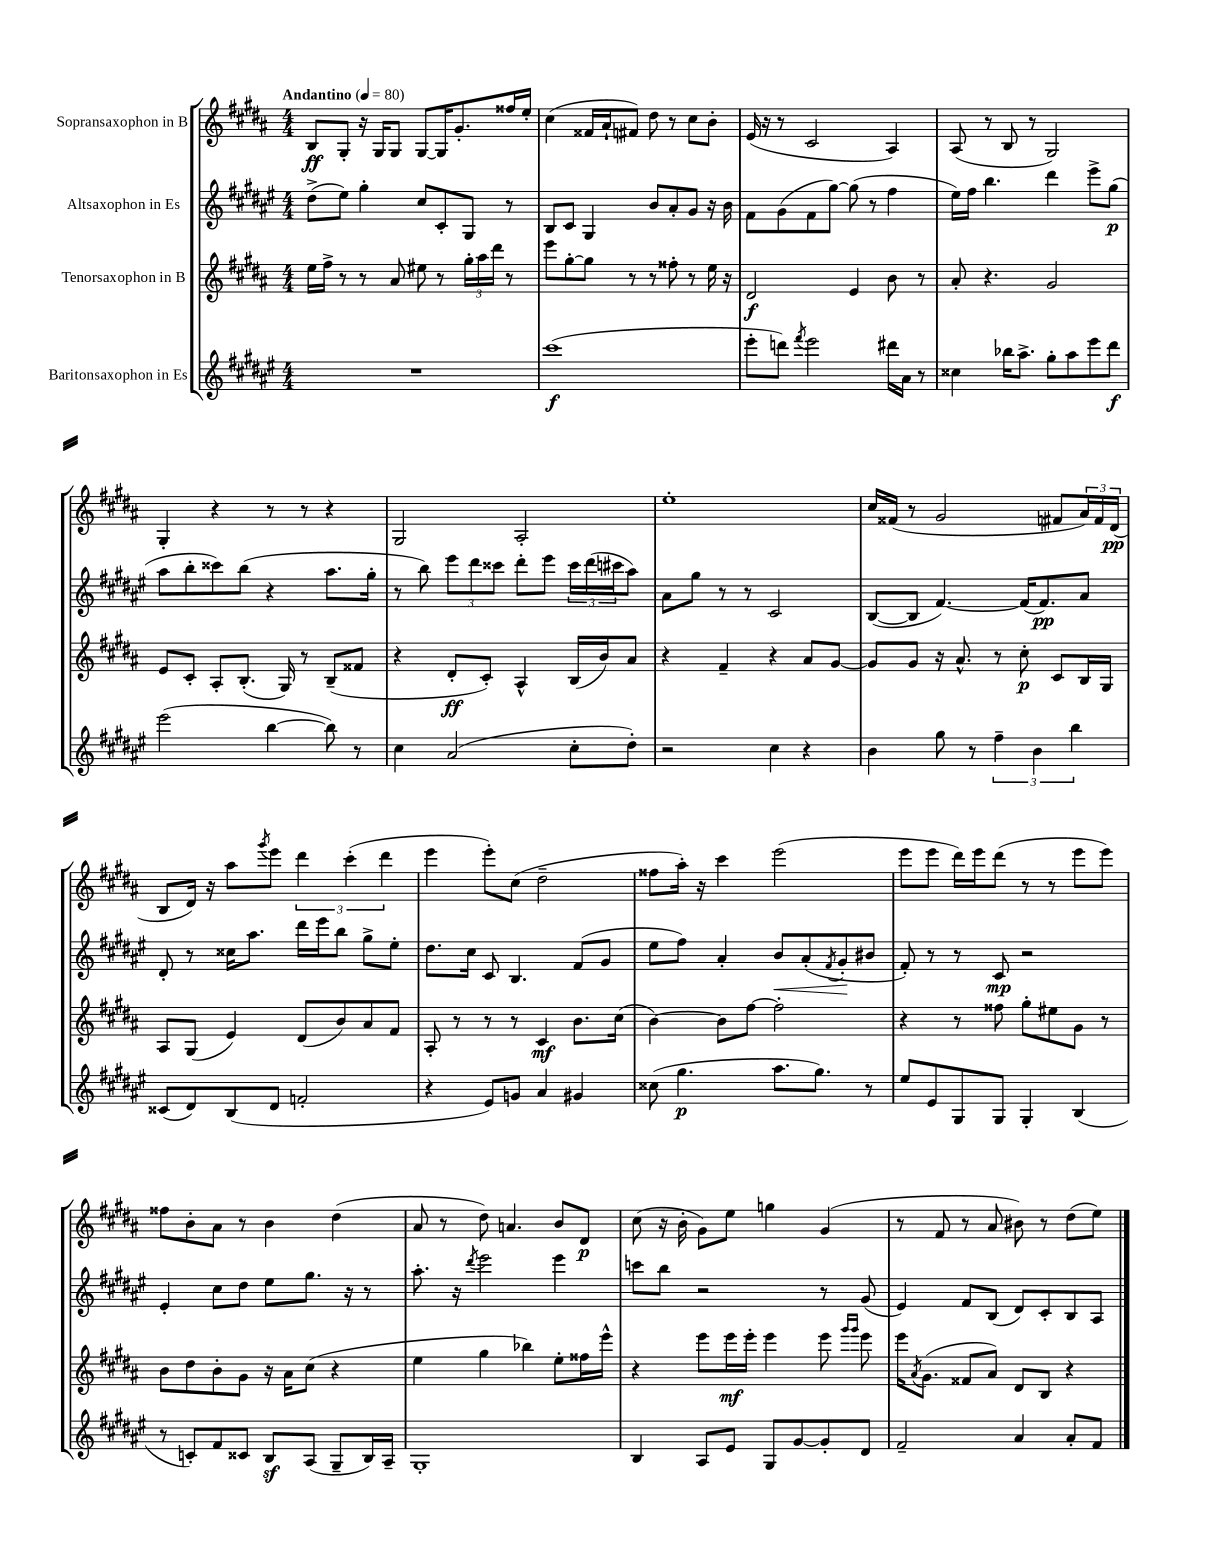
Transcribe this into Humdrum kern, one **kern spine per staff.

**kern	**kern	**kern	**kern
*staff4	*staff3	*staff2	*staff1
*clefG2	*clefG2	*clefG2	*clefG2
*k[f#c#g#d#a#e#]	*k[f#c#g#d#a#]	*k[f#c#g#d#a#e#]	*k[f#c#g#d#a#]
*M4/4	*M4/4	*M4/4	*M4/4
*MM80	*MM80	*MM80	*MM80
1r	16ee	(8dd#^	8B
.	16ff#^	.	.
.	8r	8ee#)	8G#'
.	8r	4gg#'	16r
.	.	.	16G#
.	8a#	.	8G#
.	8ee#	8cc#	[8G#
.	8r	8c#'	16G#]
.	.	.	8.g#'
.	24gg#'	8G#	.
.	24aa#	.	.
.	24ddd#	.	.
.	8r	8r	16ff##
.	.	.	16ee'
=	=	=	=
(1ccc#	8eee	8B	(4cc#
.	[8gg#'	8c#	.
.	8gg#]	4G#	16f##
.	.	.	16a#`
.	8r	.	8f#)
.	8r	8b	8dd#
.	8ff##'	8a#'	8r
.	8r	8g#	8cc#
.	16ee	16r	8b'
.	16r	16b	.
=	=	=	=
8eee#'	2d#	8f#	(16e
.	.	.	16r
8ddd)	.	(8g#	8r
8qfff#	.	.	.
2eee#	.	8f#	2c#
.	.	[8gg#)	.
.	4e	(8gg#]	.
.	.	8r	.
16ddd#	8b	4ff#	4A#)
16a#	.	.	.
8r	8r	.	.
=	=	=	=
4cc##	8a#'	16ee#)	(8A#
.	.	16ff#	.
.	4.r	4.bb	8r
16bb-	.	.	8B
8.aa#^	.	.	.
.	.	.	8r
8gg#'	2g#	4ddd#	2G#)
8aa#	.	.	.
8eee#	.	8eee#^	.
8ddd#	.	(8gg#	.
=	=	=	=
(2eee#	8e	8aa#	4G#'
.	8c#'	8bb'	.
.	8A#'	8ccc##)	4r
.	(8.B'	(8bb	.
[4bb	.	4r	8r
.	16G#)	.	.
.	8r	.	8r
8bb])	(8B~	8.aa#	4r
8r	8f##	.	.
.	.	16gg#'	.
=	=	=	=
4cc#	4r	8r	2G#
.	.	8bb)	.
(2a#	8d#'	12eee#	.
.	.	12ddd#	.
.	8c#')	.	.
.	.	12ccc##	.
.	4A#^^	8ddd#'	2A#'
.	.	8eee#	.
8cc#'	(16B	24ccc##	.
.	.	(24ddd#	.
.	16b)	.	.
.	.	24ccc#	.
8dd#')	8a#	8aa#)	.
=	=	=	=
2r	4r	8a#	1ee'
.	.	8gg#	.
.	4f#~	8r	.
.	.	8r	.
4cc#	4r	2c#	.
4r	8a#	.	.
.	[8g#	.	.
=	=	=	=
4b	8g#]	([8B	16cc#
.	.	.	(16f##
.	8g#	8B]	8r
8gg#	16r	[4.f#)	2g#
.	8.a#^^	.	.
8r	.	.	.
6ff#~	8r	.	.
.	8cc#'	(16f#]	.
6b	.	.	.
.	.	8.f#)	.
.	8c#	.	8f#
6bb	.	.	.
.	16B	8a#	24a#)
.	.	.	24f#
.	16G#	.	.
.	.	.	(24d#
=	=	=	=
(8c##	8A#	8d#'	8B
8d#)	(8G#	8r	16d#)
.	.	.	16r
(8B	4e)	16cc##	8aa#
.	.	8.aa#	.
.	.	.	8qggg#
8d#	.	.	8eee
2f'	(8d#	16ddd#	6ddd#
.	.	16eee#	.
.	8b)	8bb	.
.	.	.	(6ccc#'
.	8a#	8gg#^	.
.	.	.	6ddd#
.	8f#	8ee#'	.
=	=	=	=
4r	8A#'	8.dd#	4eee
.	8r	.	.
.	.	16cc#	.
8e#)	8r	8c#	8eee')
8g	8r	4.B	(8cc#
4a#	4c#	.	2dd#~
4g#	8.b	(8f#	.
.	.	8g#	.
.	(16cc#	.	.
=	=	=	=
(8cc##	[4b)	8ee#	8ff##
4.gg#	.	8ff#)	16aa#')
.	.	.	16r
.	8b]	4a#'	4ccc#
.	[8ff#	.	.
8.aa#	2ff#']	8b	(2eee
.	.	(8a#'	.
8.gg#)	.	.	.
.	.	8qf#	.
.	.	8g#'	.
8r	.	8b#	.
=	=	=	=
8ee#	4r	8f#')	8eee
8e#	.	8r	8eee
8G#	8r	8r	16ddd#)
.	.	.	16eee
8G#	8ff##	8c#	(8ddd#
4G#'	8gg#'	2r	8r
.	8ee#	.	8r
(4B	8g#	.	8eee
.	8r	.	8eee)
=	=	=	=
8r	8b	4e#'	8ff##
8c')	8dd#	.	8b'
8f#	8b'	8cc#	8a#
8c##	8g#	8dd#	8r
8B	16r	8ee#	4b
.	16a#	.	.
(8A#	(8cc#	8.gg#	.
8G#~	4r	.	(4dd#
.	.	16r	.
16B)	.	8r	.
16A#~	.	.	.
=	=	=	=
1G#'	4ee	8.aa#'	8a#
.	.	.	8r
.	.	16r	.
.	.	8qddd#	.
.	4gg#	2eee#	8dd#)
.	.	.	4.a
.	4bb-)	.	.
.	8ee'	4eee#	8b
.	16ff##	.	8d#
.	16eee^^	.	.
=	=	=	=
4B	4r	8ccc	(8cc#
.	.	8bb	16r
.	.	.	16b'
8A#	8eee	2r	8g#)
8e#	16eee	.	8ee
.	16eee'	.	.
8G#	4eee	.	4gg
[8g#	.	.	.
8g#']	8eee	8r	(4g#
.	16qqggg#	.	.
.	16qqggg#	.	.
8d#	8eee	(8g#	.
=	=	=	=
2f#~	16eee	4e#)	8r
.	8qa#	.	.
.	(8.g#	.	.
.	.	.	8f#
.	8f##	8f#	8r
.	8a#)	(8B	8a#
4a#	8d#	8d#)	8b#)
.	8B	8c#'	8r
8a#'	4r	8B	(8dd#
8f#	.	8A#	8ee)
==	==	==	==
*-	*-	*-	*-
